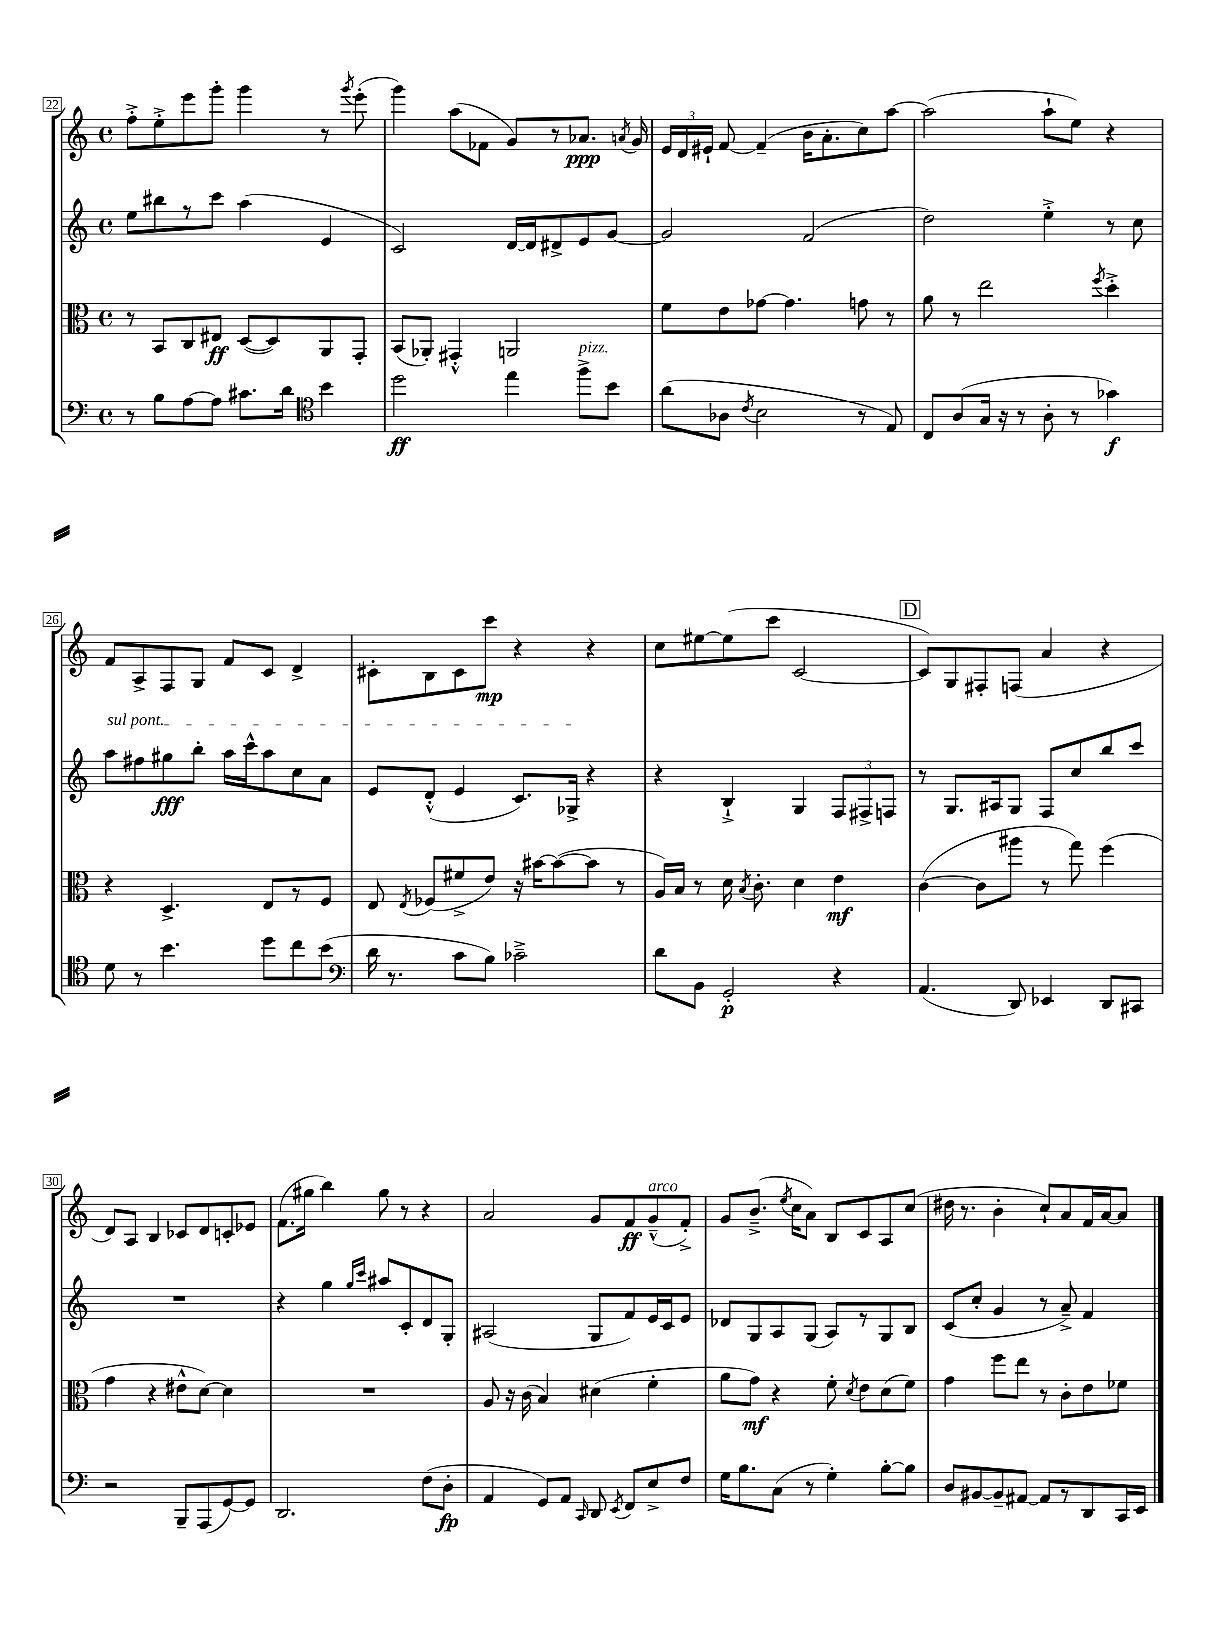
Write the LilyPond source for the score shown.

<<
\new StaffGroup <<
\new Staff = "s0" {
    \clef treble \key c \major \defaultTimeSignature \time 4/4
    \autoBeamOff f''8[-.-> e''8-.-> e'''8 g'''8]-. g'''4 r8 \acciaccatura { g'''8 } e'''8-.( |
    g'''4) a''8[( fes'8] g'8[) r8 aes'8.]\ppp \acciaccatura { a'8 } g'16 |
    \tuplet 3/2 { e'16[ d'16 eis'16]-! } f'8~ f'4--( b'16[ a'8.-. c''8) a''8]~ |
    a''2( a''8[-! e''8]) r4 |
    f'8[ a8-> f8 g8] f'8[ c'8] d'4-> |
    cis'8[-. b8 cis'8 c'''8]\mp r4 r4 |
    c''8[ eis''8~ eis''8( c'''8] c'2~ |
    \mark \markup { \box "D" } c'8[) g8 fis8-. f8]( a'4 r4 |
    d'8[) a8] b4 ces'8[ d'8 c'8-. ees'8] |
    f'8.[( gis''16] b''4) gis''8 r8 r4 |
    a'2 g'8[ f'8\ff g'8---^^\markup { \italic "arco" }( f'8]-.->) |
    g'8[ b'8.]--->( \acciaccatura { e''8 } c''16[ a'8]) b8[ c'8 a8 c''8]( |
    dis''16 r8. b'4-. c''8[-!) a'8 f'16 a'16~ a'8] \bar "|." |
}
\new Staff = "s1" {
    \clef treble \key c \major \defaultTimeSignature \time 4/4
    \autoBeamOff e''8[ bis''8 r8 c'''8] a''4( e'4 |
    c'2) d'16[~ d'16 dis'8-> e'8 g'8]~ |
    g'2 f'2( |
    d''2) e''4-.-> r8 c''8 |
    \once \override TextSpanner.bound-details.left.text = \markup { \italic "sul pont." } a''8[\startTextSpan fis''8 gis''8\fff b''8]-. a''16[ c'''16-^ a''8 c''8 a'8] |
    e'8[ d'8]-.-^( e'4 c'8.[) ges16]->\stopTextSpan r4 |
    r4 b4-!-> g4 \tuplet 3/2 { f8[ fis8-> f8] } |
    \mark \markup { \box "D" } r8 g8.[ ais16 g8] f8[ c''8 b''8 c'''8] |
    R1 |
    r4 g''4 \grace { g''16[ c'''16] } ais''8[ c'8-. d'8 g8]-. |
    ais2( g8[ f'8) e'16 c'16 e'8] |
    des'8[ g8 a8 g8]( a8[) r8 g8 b8] |
    c'8[( c''8]-. g'4 r8 a'8--->) f'4 \bar "|." |
}
\new Staff = "s2" {
    \clef alto \key c \major \defaultTimeSignature \time 4/4
    \autoBeamOff r8 b,8[ c8 eis8]\ff d8[~( d8) a,8 g,8]-. |
    b,8[( aes,8]-.) gis,4-.-^ a,2 |
    f'8[ e'8 ges'8]~ ges'4. g'8 r8 |
    a'8 r8 e''2 \acciaccatura { f''8 } d''4-.-> |
    r4 d4.-> e8[ r8 f8] |
    e8 \acciaccatura { e8 } fes8[( fis'8-> e'8]) r16 bis'16[~ bis'8~( bis'8] r8 |
    a16[) b16] r8 d'16 \acciaccatura { b8 } c'8.-. d'4 e'4\mf |
    \mark \markup { \box "D" } c'4~( c'8[ ais''8] r8 g''8) f''4( |
    g'4 r4 eis'8[-^ d'8]~) d'4 |
    R1 |
    a8 r16 c'16( b4) dis'4( f'4-. |
    a'8[ g'8]\mf) r4 f'8-. \acciaccatura { d'8 } e'8[ d'8( f'8]) |
    g'4 f''8[ e''8] r8 c'8[-. e'8 fes'8] \bar "|." |
}
\new Staff = "s3" {
    \clef bass \key c \major \defaultTimeSignature \time 4/4
    \autoBeamOff r8 b8[ a8~ a8] cis'8.[ d'16] \clef tenor b'4 |
    d''2\ff e''4 f''8[->^\markup { \italic "pizz." } b'8] |
    a'8[( aes8] \acciaccatura { c'8 } b2 r8 e8) |
    c8[ a8( g16] r16 r8 a8-. r8 ges'4\f) |
    d'8 r8 b'4. d''8[ c''8 b'8]( |
    \clef bass d'16 r8. c'8[ b8]) ces'2---> |
    d'8[ b,8] g,2-.\p r4 |
    \mark \markup { \box "D" } a,4.( d,8) ees,4 d,8[ cis,8] |
    r2 b,,8[-- a,,8( g,8~) g,8] |
    d,2. f8[( d8]-.\fp |
    a,4 g,8[) a,8] \grace { c,16 } d,8 \acciaccatura { e,8 } f,8[ e8-> f8] |
    g16[ b8. c8]( r8 g4-.) b8[~-. b8] |
    d8[ bis,8~ bis,8-- ais,8]~ ais,8[ r8 d,8 c,16 e,16] \bar "|." |
}
>>
>>
\layout { \context { \Score currentBarNumber = #22 \override BarNumber.stencil = #(make-stencil-boxer 0.1 0.3 ly:text-interface::print) } }
